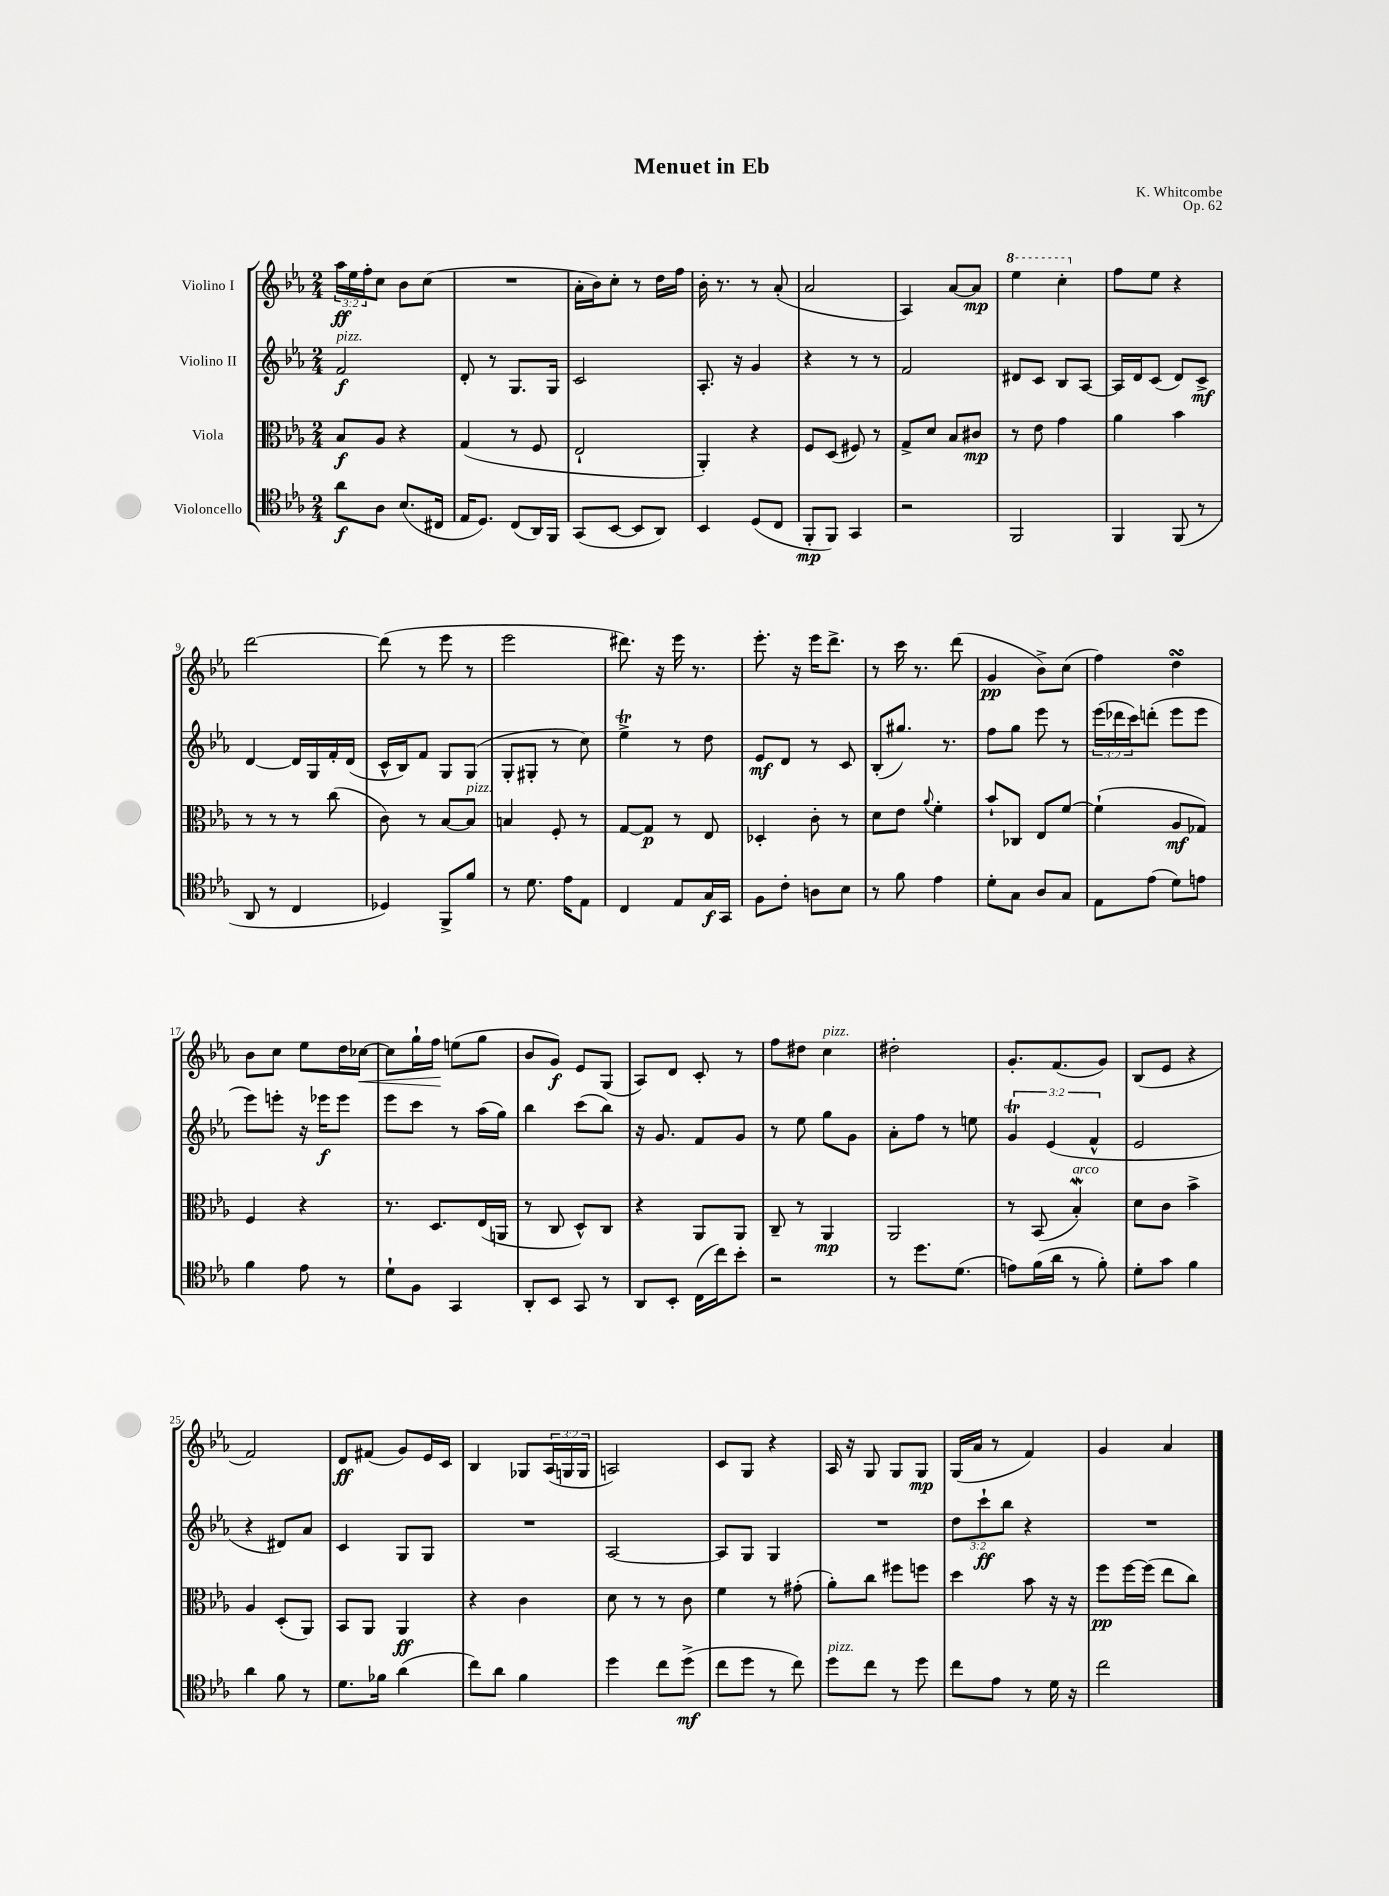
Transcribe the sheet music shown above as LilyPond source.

\header { title = "Menuet in Eb" composer = "K. Whitcombe" opus = "Op. 62" }
<<
\new StaffGroup <<
\new Staff = "s0" \with { instrumentName = "Violino I" } {
    \clef treble \key ees \major \numericTimeSignature \time 2/4 \override Staff.TupletNumber.text = #tuplet-number::calc-fraction-text
    \tuplet 3/2 { aes''16\ff ees''16 f''16-. } c''8 bes'8 c''8( |
    R2 |
    aes'16-. bes'16) c''8-. r8 d''16 f''16 |
    bes'16-. r8. r8 aes'8-.( |
    aes'2 |
    aes4) aes'8~ aes'8\mp |
    \ottava #1 ees'''4 c'''4-. \ottava #0 |
    f''8 ees''8 r4 |
    d'''2~ |
    d'''8( r8 ees'''8 r8 |
    ees'''2 |
    dis'''8.) r16 ees'''16 r8. |
    ees'''8.-. r16 ees'''16 d'''8.-> |
    r8 c'''16 r8. d'''8( |
    g'4\pp bes'8->) c''8( |
    f''4) d''4\turn |
    bes'8 c''8 ees''8 d''16 ces''16~\< |
    ces''8 g''16-! f''16\! e''8( g''8 |
    bes'8 g'8\f) ees'8 g8( |
    aes8) d'8 c'8-. r8 |
    f''8 dis''8 c''4^\markup { \italic "pizz." } |
    dis''2-. |
    g'8.-. f'8.( g'8) |
    bes8( ees'8 r4 |
    f'2) |
    d'8\ff fis'8( g'8) ees'16 c'16 |
    bes4 ges8 \tuplet 3/2 { aes16( g16 g16 } |
    a2) |
    c'8 g8 r4 |
    aes16 r16 g8 g8 g8\mp |
    g16( aes'16 r8 f'4) |
    g'4 aes'4 \bar "|." |
}
\new Staff = "s1" \with { instrumentName = "Violino II" } {
    \clef treble \key ees \major \numericTimeSignature \time 2/4 \override Staff.TupletNumber.text = #tuplet-number::calc-fraction-text
    f'2\f^\markup { \italic "pizz." } |
    d'8-. r8 g8. g16 |
    c'2 |
    aes8.-. r16 g'4 |
    r4 r8 r8 |
    f'2 |
    dis'8 c'8 bes8 aes8~ |
    aes16 d'16 c'8( d'8) c'8->\mf |
    d'4~ d'16 g16 f'16-. d'16( |
    c'16-^ bes16) f'8 g8 g8( |
    g8-. gis8-. r8 c''8) |
    ees''4->\trill r8 d''8 |
    ees'8\mf d'8 r8 c'8 |
    bes8-.( gis''8.) r8. |
    f''8 g''8 ees'''8 r8 |
    \tuplet 3/2 { ees'''16( des'''16 c'''16) } d'''8-.( ees'''8 ees'''8 |
    ees'''8) e'''8-. r16 ees'''16\f ees'''8 |
    ees'''8 c'''8 r8 aes''16( g''16) |
    bes''4 c'''8( bes''8) |
    r16 g'8. f'8 g'8 |
    r8 ees''8 g''8 g'8 |
    aes'8-. f''8 r8 e''8 |
    \tuplet 3/2 { g'4\trill ees'4( f'4-^ } |
    ees'2 |
    r4 dis'8) aes'8 |
    c'4 g8 g8 |
    R2 |
    aes2~ |
    aes8 g8 g4 |
    R2 |
    \tuplet 3/2 { d''8 c'''8-!\ff bes''8 } r4 |
    R2 \bar "|." |
}
\new Staff = "s2" \with { instrumentName = "Viola" } {
    \clef alto \key ees \major \numericTimeSignature \time 2/4
    bes8\f aes8 r4 |
    g4( r8 f8 |
    ees2-! |
    aes,4-.) r4 |
    f8 d8( fis8) r8 |
    g8-> d'8 bes8 cis'8\mp |
    r8 ees'8 g'4 |
    aes'4 bes'4 |
    r8 r8 r8 c''8( |
    c'8) r8 bes8~ bes8^\markup { \italic "pizz." } |
    b4 f8-. r8 |
    g8~ g8\p r8 ees8 |
    des4-. c'8-. r8 |
    d'8 ees'8 \appoggiatura { aes'8 } f'4-. |
    bes'8-! ces8 ees8 f'8~ |
    f'4-!( aes8\mf ges8) |
    f4 r4 |
    r8. d8. ees16( a,16 |
    r8 c8 d8-^) c8 |
    r4 aes,8 aes,8 |
    c8-- r8 aes,4\mp |
    aes,2 |
    r8 bes,8( bes4-.\mordent^\markup { \italic "arco" }) |
    d'8 c'8 bes'4-> |
    aes4 d8-.( aes,8) |
    bes,8 aes,8 aes,4\ff |
    r4 c'4 |
    d'8 r8 r8 c'8 |
    f'4 r8 gis'8-.( |
    aes'8-.) c''8 fis''8 f''8 |
    d''4 bes'8 r16 r16 |
    f''8\pp f''16~ f''16( ees''8 c''8) \bar "|." |
}
\new Staff = "s3" \with { instrumentName = "Violoncello" } {
    \clef tenor \key ees \major \numericTimeSignature \time 2/4
    aes'8\f aes8 bes8.( cis16 |
    ees16 d8.) c8( aes,16) f,16 |
    g,8( bes,8~ bes,8 aes,8) |
    bes,4 d8( c8 |
    f,8-.\mp f,8) g,4 |
    r2 |
    f,2 |
    f,4 f,8( r8 |
    aes,8 r8 c4 |
    des4) f,8-> f'8 |
    r8 d'8. ees'16 ees8 |
    c4 ees8 g16\f g,16 |
    f8 c'8-. a8 bes8 |
    r8 f'8 ees'4 |
    d'8-. g8 aes8 g8 |
    ees8 ees'8( d'8) e'8 |
    f'4 ees'8 r8 |
    d'8-! f8 g,4 |
    aes,8-. bes,8 g,8 r8 |
    aes,8 bes,8-. c16( c''16) bes'8-. |
    r2 |
    r8 d''8. d'8.( |
    e'8) f'16( aes'16 r8 f'8-.) |
    d'8-. g'8 f'4 |
    aes'4 f'8 r8 |
    d'8. fes'16 aes'4( |
    c''8) aes'8 f'4 |
    d''4 c''8 d''8->\mf( |
    c''8 d''8 r8 c''8) |
    d''8^\markup { \italic "pizz." } c''8 r8 d''8 |
    c''8 ees'8 r8 d'16 r16 |
    c''2 \bar "|." |
}
>>
>>
